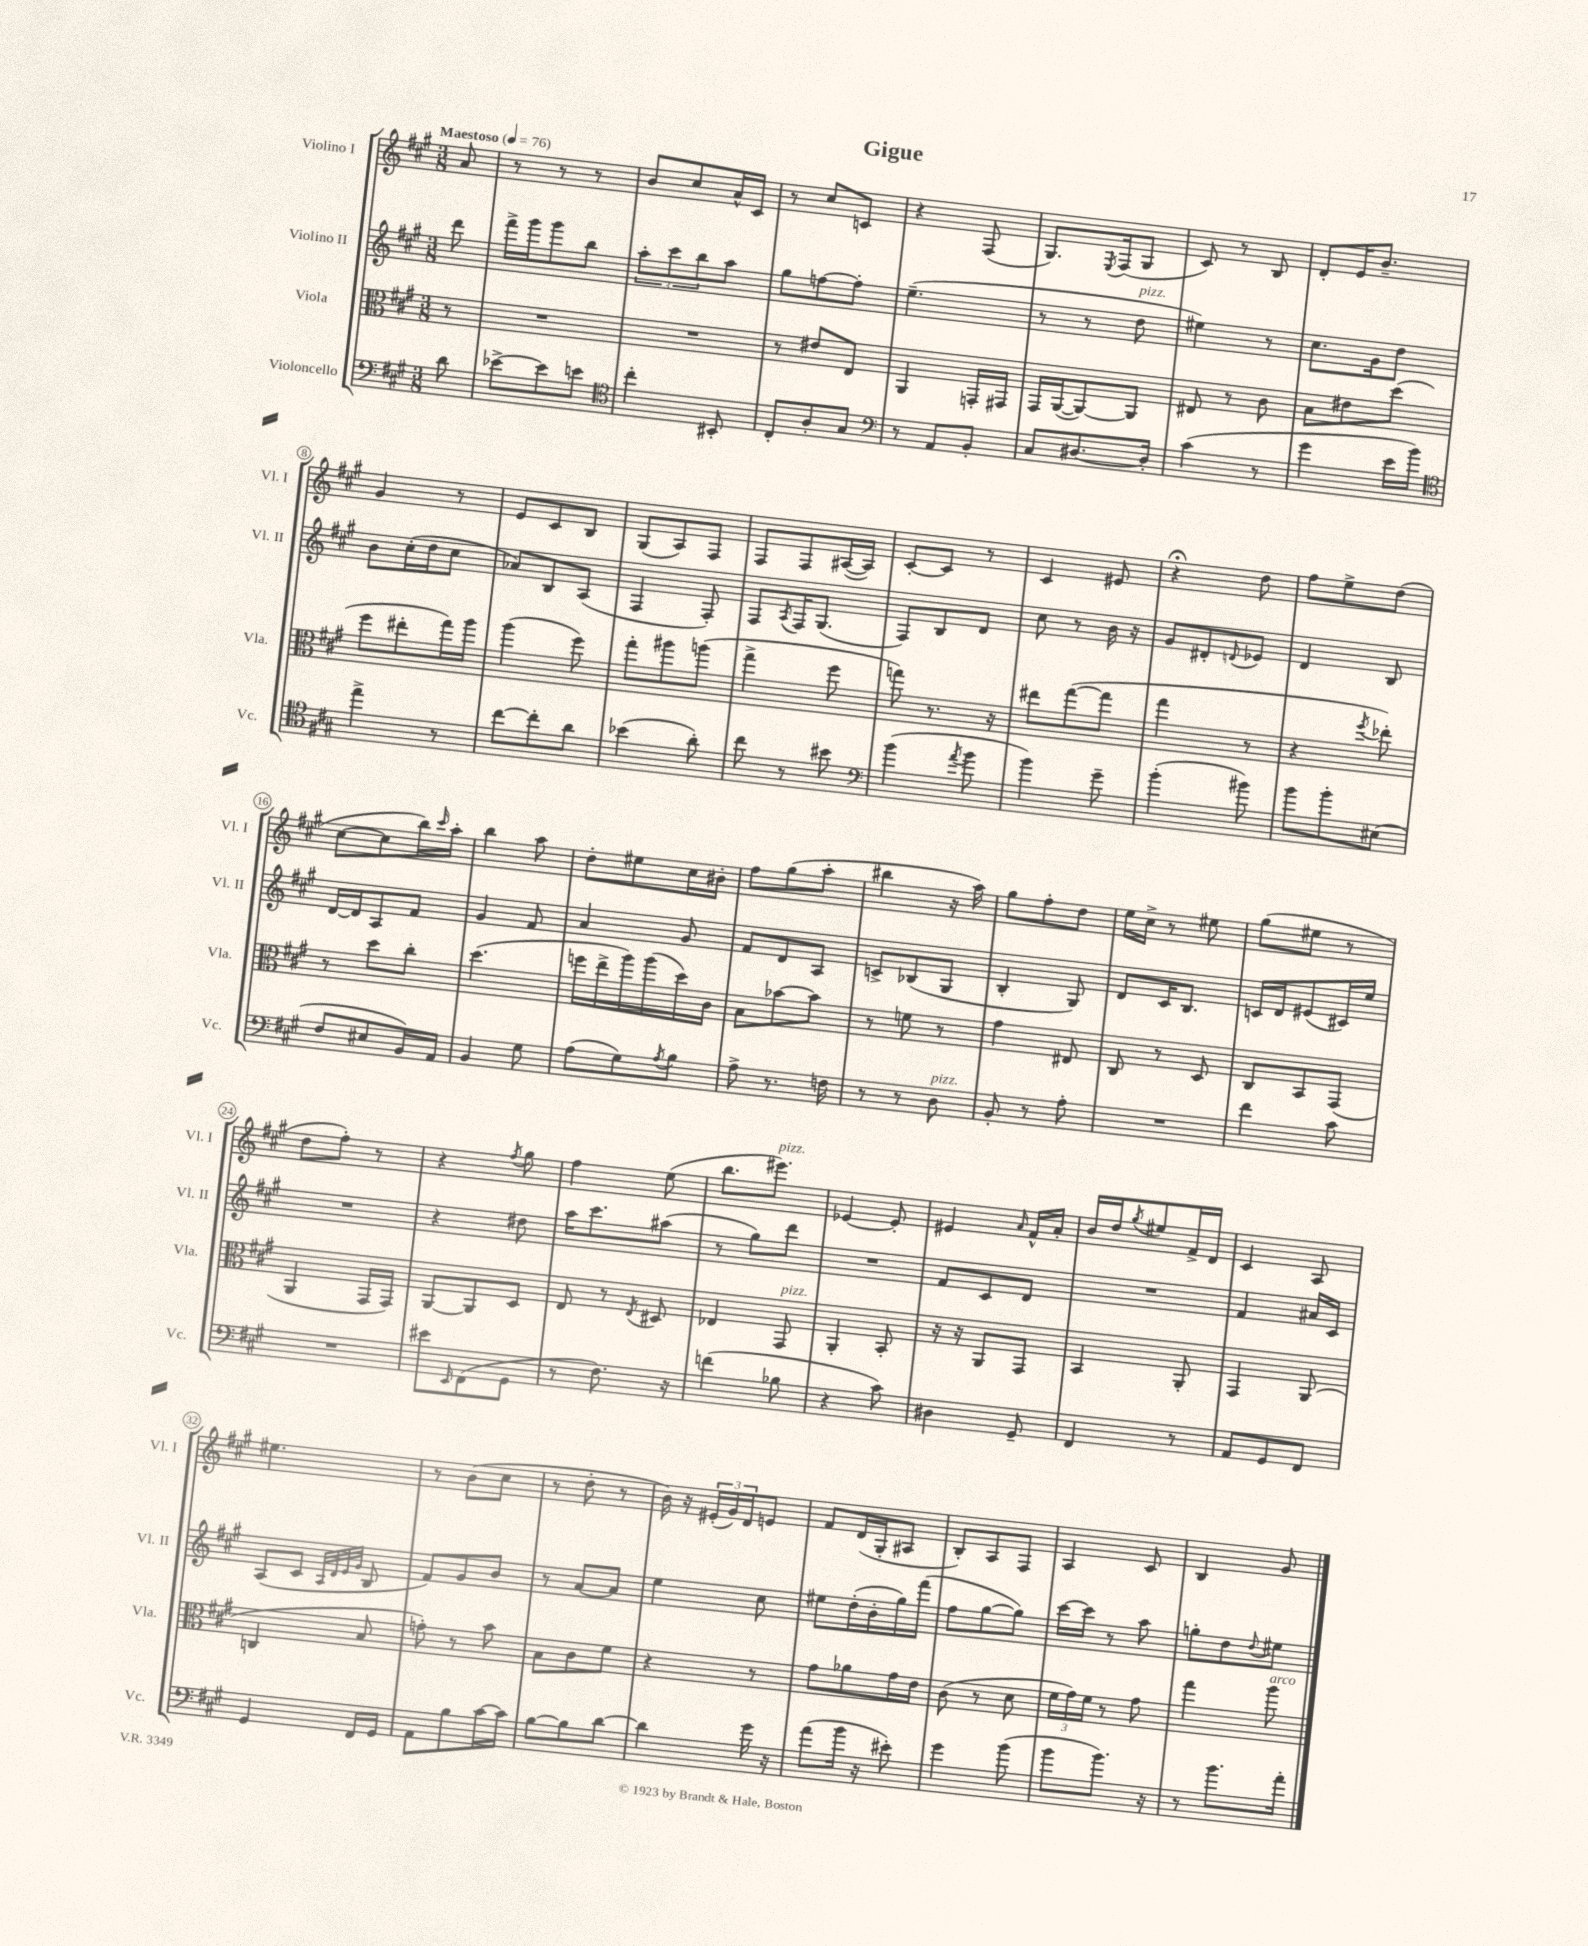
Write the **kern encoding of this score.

**kern	**kern	**kern	**kern
*staff4	*staff3	*staff2	*staff1
*clefF4	*clefC3	*clefG2	*clefG2
*k[f#c#g#]	*k[f#c#g#]	*k[f#c#g#]	*k[f#c#g#]
*M3/8	*M3/8	*M3/8	*M3/8
*MM76	*MM76	*MM76	*MM76
8d\	8r	8ddd\	8a/
=	=	=	=
[8e-^\L	4.r	16fff#^\LL	8r
.	.	16ggg#\J	.
8e-\]	.	8ggg#\	8r
8e\J	.	8bb\J	8r
=	=	=	=
*clefC4	*	*	*
4cc#'\	4.r	12aa'\L	8b/L
.	.	12ccc#\	.
.	.	.	8cc#/
.	.	12bb\	.
8BB#'/	.	8aa\J	16a^^/L
.	.	.	16c#/JJ
=	=	=	=
8C#'/L	8r	8gg#\L	8r
8A'/	8e#/L	[8ff\	8cc#/L
8G#/J	8E/J	8ff'\]J	8c/J
=	=	=	=
*clefF4	*	*	*
8r	4AA/	(4.ee~\	4r
8AA/L	.	.	.
8BB'/J	16GG'/LL	.	(8F#/
.	16GG#/JJ	.	.
=	=	=	=
8C#/L	16GG#/LL	8r	8.G#/L)
.	([16AA/J	.	.
[8.D#/	8AA/_)	8r	.
.	.	.	8qE/
.	.	.	(16F#/k
.	8AA/]J	8dd\	8G#/J
16D#'/]Jk	.	.	.
=	=	=	=
(4c#\	8E#/	4ee#\)	8c#/)
.	8r	.	8r
8r	8c#\	8r	8B/
=	=	=	=
4g#\	8B\L	8.cc#\L	8d'/L
.	8e#\	.	16e/K
.	.	16g#\k	8.b~/J
16e\LL	(8dd\J	8dd\J	.
16b\JJ)	.	.	.
=	=	=	=
*clefC4	*	*	*
4ee^\	8ff#\L	8b\L	4g#/
.	8ee#'\	(16cc#'\L	.
.	.	16dd\J	.
8r	16gg#\L)	8cc#\J	8r
.	16aa\JJ	.	.
=	=	=	=
[8cc#\L	(4aa\	8a-/L)	8e/L
8cc#'\]	.	8B/	8c#/
8a\J	8ff#\)	(8A/J	8B/J
=	=	=	=
(4b-\	8gg#'\L	4F#/	(8G#/L
.	8aa#\	.	8A/)
8a'\)	(8aa\J	8F#'/)	8F#/J
=	=	=	=
8cc#\	4gg#^\	8F#/L	8F#/L
.	.	8qA/	.
8r	.	16F#/K	8F#/
.	.	(8.G#/J	.
8b#\	8ff#\	.	([16A#/L
.	.	.	16A#/]JJ)
=	=	=	=
*clefF4	*	*	*
(4b\	8gg\)	8F#/L)	[8c#'/L
.	8.r	8B/	8c#/]J
8qa/	.	.	.
8b\	.	8d/J	8r
.	16r	.	.
=	=	=	=
4b\)	8ee#\L	8cc#\	4c#/
.	([8gg#\	8r	.
8g#~\	8gg#\]J	16b\	8e#/
.	.	16r	.
=	=	=	=
(4b'\	4gg#\	8g#/L	4r;
.	.	8d#'/	.
.	.	8qqd/	.
8b#\)	8r	8e-/J	8dd\
=	=	=	=
8b\L	4r	4d/	8ff#\L
8b'\	.	.	8ee^\
.	8qff#/	.	.
(8E#\J	8ee-'\)	8B/	(8dd\J
=	=	=	=
8F#/L	8r	[16d/LL	[8cc#\L
.	.	16d/]J	.
8E#/	8dd\L	8A/	8cc#\]
16BB/L)	8cc#'\J	8f#/J	16bb\L)
.	.	.	16qqccc#/
16AA/JJ	.	.	16aa'\JJ
=	=	=	=
4BB/	(4.dd\	4g#/	4bb\
8G#\	.	8f#/	8aa\
=	=	=	=
(8A\L	16ff\LL	4a/	8dd'\L
.	16ee^\	.	.
8G#\)	16aa\)	.	8ee#\
.	(16aa\	.	.
8qA/	.	.	.
8B\J	16dd\)	8g#/	16cc#\L
.	16c#\JJ	.	16b#'\JJ
=	=	=	=
8A^\	8B\L	8f#/L	8ff#\L
8.r	[8b-\	8d/	(8gg#\
.	8b-\]J	8A/J	8aa'\J
16F\	.	.	.
=	=	=	=
8r	8r	8c^/L	4bb#\
8r	8f\	(8B-/	.
8D\	8r	8G#/J	16r
.	.	.	16aa\)
=	=	=	=
8BB'/	4g#\	4B'/	8gg#\L
8r	.	.	8ff#'\
8A'\	8E#/	8G#/)	8dd\J
=	=	=	=
4.r	8C#/	8d/L	16ee\LL
.	.	.	16cc#^\JJ
.	8r	16c#/K	8r
.	.	8.B/J	.
.	8D/	.	8ee#\
=	=	=	=
4f#\	8C#/L	16c/LL	(8gg#\L
.	.	16d/J	.
.	8BB/	(8e#/	8ee#\J
8c#\	(8GG#/J	16c#/L)	8r
.	.	16ee/JJ	.
=	=	=	=
4.r	4AA/	4.r	8dd\L
.	.	.	8ff#'\J)
.	16GG#/LL	.	8r
.	16GG#/JJ)	.	.
=	=	=	=
8e#\L	[8AA/L	4r	4r
16qqEE/	.	.	.
(8FF#\	8AA/]	.	.
.	.	.	8qff#/
8GG#\J	8D/J	8dd#\	8gg#\
=	=	=	=
8r	8E/	16aa\LK	4ff#\
.	.	8.ccc#\	.
8.F#\)	8r	.	.
.	8qE/	.	.
.	8D#/	(8aa#\J	(8ee\
16r	.	.	.
=	=	=	=
(4f\	4E-/	8r	8.bb\L
.	.	8gg#\L)	.
.	.	.	8.eee#\J)
8B-\	8GG#/	8ddd\J	.
=	=	=	=
4r	4AA'/	4.r	[4e-/
8c#\)	8BB'/	.	8e-'/]
=	=	=	=
4D#\	16r	8f#/L	4e#/
.	16r	.	.
.	8AA/L	8c#/	.
.	.	.	16qqa/
8GG#~/	8GG#/J	8d/J	16f#^^/LL
.	.	.	16a'/JJ
=	=	=	=
4FF#/	4BB/	4.r	16b/LL
.	.	.	16dd/J
.	.	.	8qgg#/
.	.	.	8ee#/
8r	8AA'/	.	16f#^/L
.	.	.	16d/JJ
=	=	=	=
8AA/L	4GG#/	4f#/	4c#/
8GG#/	.	.	.
8FF#/J	(8AA/	16a#/LL	8A/
.	.	16c#/JJ	.
=	=	=	=
4GG#/	4C/	(8A/L	4.ee#\
.	.	8c#/J	.
.	.	32qqA/LLL	.
.	.	32qqd/	.
.	.	32qqe/	.
.	.	32qqg#/JJJ	.
16FF#/LL	8B/	8B/	.
16GG#/JJ	.	.	.
=	=	=	=
8AA\L	8g'\)	8f#/L)	8r
8B\	8r	8g#/	(8b\L
[16c#\L	8b\	8b/J	8cc#\J
16c#\]JJ	.	.	.
=	=	=	=
[8B\L	8B\L	8r	8r
8B\]	8c#\	[8a/L	8dd'\
[8d\J	8f#\J	8a/]J	8r
=	=	=	=
4d\]	4r	4ee\	16b\)
.	.	.	16r
.	.	.	(24e#'/LL
.	.	.	24g#/)
.	.	.	24d/J
16g#\	8r	8cc#\	8e/J
16r	.	.	.
=	=	=	=
(8a\L	8g#\L	8ee#\L	8f#/L
16b\Jk	8a-\	(16dd'\L	(16d/L
16r	.	16b'\	16G#'/J
8e#'\)	16g#\L	16gg#\)	8A#/J
.	16e\JJ	(16fff#\JJ	.
=	=	=	=
4g#\	(8c#\	8ff#\L	8B'/L)
.	8r	[8gg#\	8A/
(8b\	8d\	8gg#\]J)	8F#/J
=	=	=	=
8b\L	24f#\LL	[16ccc#\LL	4A/
.	24g#\)	.	.
.	.	16ccc#\]JJ	.
.	24f#\JJ	.	.
8.b\J)	8r	8r	.
.	8g#\	8aa\	8c#/
16r	.	.	.
=	=	=	=
8r	4gg#\	8gg'\L	4B/
8.b\L	.	8dd\	.
.	.	8qqdd/	.
.	8aa\	8ee#\J	8g#/
16a'\Jk	.	.	.
==	==	==	==
*-	*-	*-	*-
